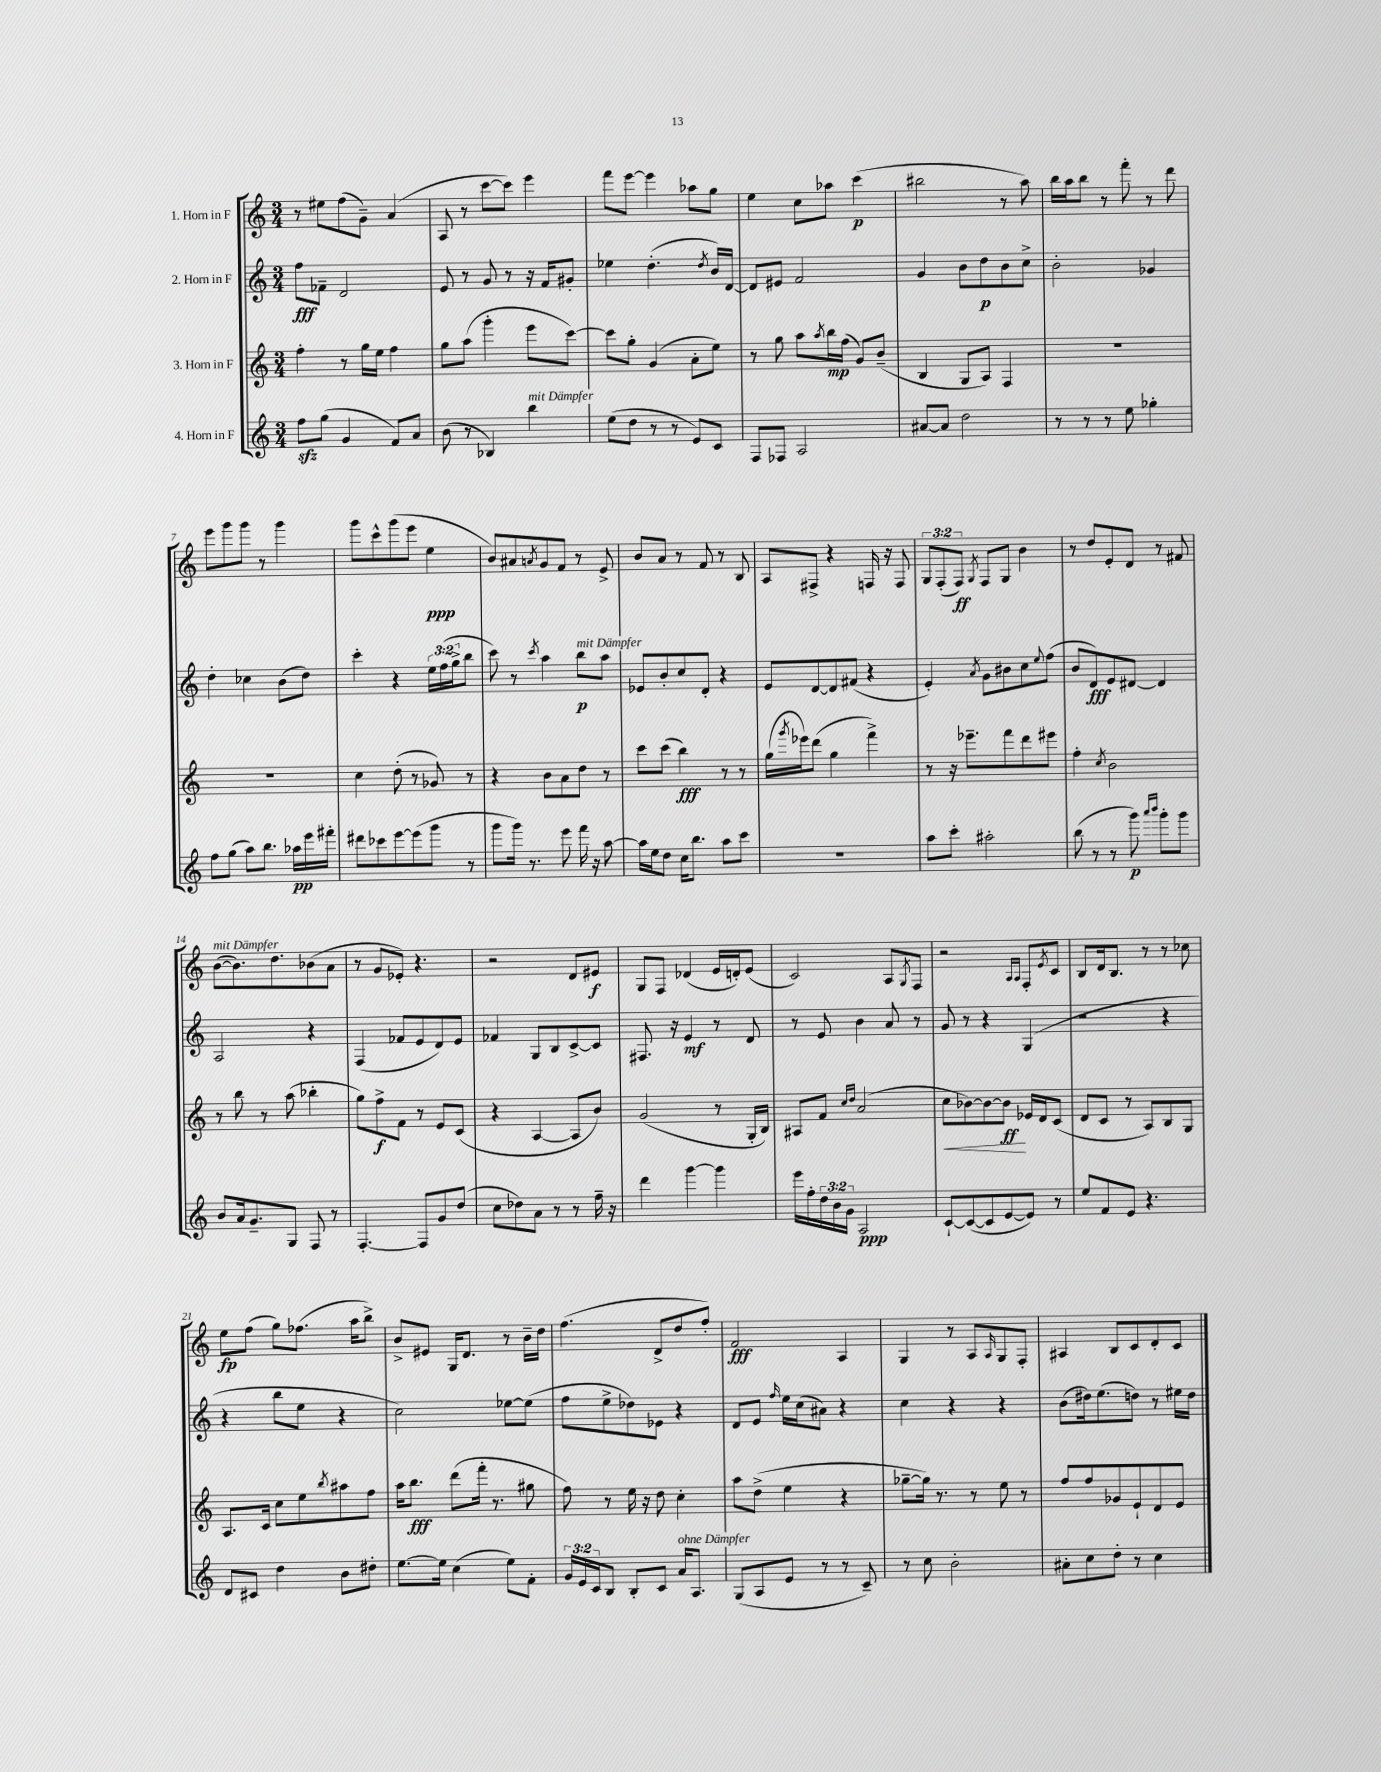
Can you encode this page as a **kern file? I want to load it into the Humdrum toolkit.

**kern	**dynam	**kern	**dynam	**kern	**dynam	**kern	**dynam
*part4	*part4	*part3	*part3	*part2	*part2	*part1	*part1
*staff4	*staff4	*staff3	*staff3	*staff2	*staff2	*staff1	*staff1
*I"4. Horn in F	*	*I"3. Horn in F	*	*I"2. Horn in F	*	*I"1. Horn in F	*
*clefG2	*	*clefG2	*	*clefG2	*	*clefG2	*
*k[]	*	*k[]	*	*k[]	*	*k[]	*
*M3/4	*	*M3/4	*	*M3/4	*	*M3/4	*
=1	=1	=1	=1	=1	=1	=1	=1
8ffzz\L	.	4ff'\	.	8ff\L	fff	8r	.
(8gg\J	.	.	.	8f-X~\J	.	8ee#X\L	.
4g/	.	8r	.	2d/	.	(8ff\	.
.	.	16gg\LL	.	.	.	8g~\J)	.
.	.	16ee\JJ	.	.	.	.	.
8f/L)	.	4ff\	.	.	.	(4a/	.
8a/J	.	.	.	.	.	.	.
=2	=2	=2	=2	=2	=2	=2	=2
(8b\	.	8gg\L	.	8e/	.	8A/	.
8r	.	(8aa\J	.	8r	.	8r	.
4B-X/)	.	4ggg'\	.	8g/	.	[8ccc\L	.
.	.	.	.	8r	.	8ccc\J])	.
!LO:TX:a:i:t=mit Dämpfer	!	!	!	!	!	!	!
4bb\	.	8eee\L	.	16r	.	4eee\	.
.	.	.	.	16f/KL	.	.	.
.	.	[8ccc\J)	.	8g#X'/J	.	.	.
=3	=3	=3	=3	=3	=3	=3	=3
(8ee\L	.	8ccc\L]	.	4ee-X\	.	8fff\L	.
8dd\J	.	8gg'\J	.	.	.	[8eee\J	.
8r	.	(4g/	.	(4.dd'\	.	4eee\]	.
8r	.	.	.	.	.	.	.
8e/L)	.	8a'\L	.	.	.	8aa-X\L	.
.	.	.	.	8qdd/	.	.	.
8c/J	.	8ee\J)	.	16b/LL)	.	8gg\J	.
.	.	.	.	[16d/JJ	.	.	.
=4	=4	=4	=4	=4	=4	=4	=4
8F/L	.	8r	.	8d/L]	.	4ee\	.
8F-X/J	.	8gg\	.	8e#X/J	.	.	.
2A/	.	8aa\L	.	2f/	.	8cc\L	.
.	.	8qaa/	.	.	.	.	.
.	.	16bb\L	mp	.	.	8aa-X\J	.
.	.	(16ff\JJ	.	.	.	.	.
.	.	8g/L)	.	.	.	(4ccc\	p
.	.	(8b~/J	.	.	.	.	.
=5	=5	=5	=5	=5	=5	=5	=5
[8a#X/L	.	4B/	.	4g/	.	2bb#X\	.
8a#/J]	.	.	.	.	.	.	.
2dd\	.	8G/L	.	8b\L	.	.	.
.	.	8A/J)	.	8dd\	p	.	.
.	.	4F/	.	8b\	.	8r	.
.	.	.	.	8cc^\J	.	8aa\)	.
=6	=6	=6	=6	=6	=6	=6	=6
8r	.	2.r	.	2b'\	.	16bb\LL	.
.	.	.	.	.	.	16aa\J	.
8r	.	.	.	.	.	8bb\J	.
8r	.	.	.	.	.	8r	.
8ee\	.	.	.	.	.	8fff'\	.
4gg-X'\	.	.	.	4g-X/	.	8r	.
.	.	.	.	.	.	8ddd\	.
!!LO:LB:g=z
=7	=7	=7	=7	=7	=7	=7	=7
8ff\L	.	2.r	.	4dd'\	.	8eee\L	.
(8gg\J	.	.	.	.	.	8ggg\	.
8aa\L)	.	.	.	4cc-X\	.	8ggg\J	.
8.bb\J	.	.	.	.	.	8r	.
.	.	.	.	(8b\L	.	4ggg\	.
16aa-X\LL	pp	.	.	.	.	.	.
16eee\	.	.	.	8dd\J)	.	.	.
16fff#X'\JJ	.	.	.	.	.	.	.
=8	=8	=8	=8	=8	=8	=8	=8
8ddd#X\L	.	4cc\	.	4ccc'\	.	8ggg\L	.
8ccc-X\	.	.	.	.	.	8ccc^^\	.
[8eee\	.	(8dd'\	.	4r	.	(8ggg\	.
(8eee\]	.	8r	.	.	.	8eee\J	.
8ggg\J	.	8g-X/)	.	24ee\LL	.	4ee\	ppp
.	.	.	.	(24ff\	.	.	.
.	.	.	.	24gg^\J	.	.	.
8r	.	8r	.	8bb\J	.	.	.
=9	=9	=9	=9	=9	=9	=9	=9
8ggg\L	.	4r	.	8ccc\)	.	8b/L)	.
16ggg\Jk)	.	.	.	8r	.	8a#X/	.
8.r	.	.	.	.	.	.	.
.	.	.	.	8qccc/	.	8qan/	.
.	.	8b\L	.	4aa\	.	8g/	.
8eee\	.	8a\	.	.	.	8f/J	.
!	!	!	!	!LO:TX:a:i:t=mit Dämpfer	!	!	!
16fff\	.	8dd\J	.	8bb\L	p	8r	.
16r	.	.	.	.	.	.	.
[8aa\	.	8r	.	8aa\J	.	8e^/	.
=10	=10	=10	=10	=10	=10	=10	=10
16aa\LL]	.	8ccc\L	.	8e-X/L	.	8b/L	.
16ee\J	.	.	.	.	.	.	.
8dd\J	.	(8ccc\J	.	8b'/	.	8a/J	.
16cc\KL	.	4bb\)	fff	8cc/	.	8r	.
8.bb\J	.	.	.	.	.	.	.
.	.	.	.	8d'/J	.	8f/	.
8aa\L	.	8r	.	4r	.	8r	.
8ccc\J	.	8r	.	.	.	8B/	.
=11	=11	=11	=11	=11	=11	=11	=11
2.r	.	(16gg\LL	.	8e/L	.	8A/L	.
.	.	8qggg/	.	.	.	.	.
.	.	16eee-X\J)	.	.	.	.	.
.	.	(8ddd\J	.	[8d/	.	8F#X^/J	.
.	.	4gg\	.	8d/]	.	4r	.
.	.	.	.	(8f#X/J	.	.	.
.	.	4fff^\)	.	4r	.	16Fn/	.
.	.	.	.	.	.	16r	.
.	.	.	.	.	.	8F/	.
=12	=12	=12	=12	=12	=12	=12	=12
8aa\L	.	8r	.	4e'/)	.	12G/L	.
.	.	.	.	.	.	(12F'/	.
8ccc'\J	.	16r	.	.	.	.	.
.	.	.	.	.	.	12F/J)	ff
.	.	8.eee-X~\L	.	.	.	.	.
.	.	.	.	8qa/	.	8qG/	.
2aa#X'\	.	.	.	8g\L	.	8F/L	.
.	.	8fff\	.	8b#X\	.	8G/J	.
.	.	8ddd\	.	8cc\	.	4b\	.
.	.	.	.	8qqee/	.	.	.
.	.	8eee#X\J	.	(8ff\J	.	.	.
=13	=13	=13	=13	=13	=13	=13	=13
(8bb\	.	4ff'\	.	8b/L	.	8r	.
8r	.	.	.	8d/)	fff	8dd/L	.
.	.	8qcc/	.	.	.	.	.
8r	.	2b\	.	8e/	.	8e'/	.
8ggg\)	p	.	.	[8d#X/J	.	8d/J	.
16qqaaa/LL	.	.	.	.	.	.	.
16qqbbb/JJ	.	.	.	.	.	.	.
8ggg'\L	.	.	.	4d#/]	.	8r	.
8ggg\J	.	.	.	.	.	8f#X/	.
!!LO:LB:g=z
=14	=14	=14	=14	=14	=14	=14	=14
!	!	!	!	!	!	!LO:TX:a:i:t=mit Dämpfer	!
8b/L	.	8r	.	2A/	.	([8b\L	.
16a/k	.	8bb\	.	.	.	8.b\])	.
8.g~/	.	.	.	.	.	.	.
.	.	8r	.	.	.	.	.
.	.	.	.	.	.	8.dd\	.
8G/J	.	(8aa\	.	.	.	.	.
8F/	.	4bb-X'\	.	4r	.	(8b-X\	.
8r	.	.	.	.	.	8a\J	.
=15	=15	=15	=15	=15	=15	=15	=15
[4.F'/	.	8gg\L)	.	(4F/	.	8r	.
.	.	8ff^\	f	.	.	8g/L	.
.	.	8f\J	.	8f-X/L	.	8e-X'/J)	.
8F/L]	.	8r	.	8e/	.	4.r	.
8g/	.	8e/L	.	8d/)	.	.	.
(8dd/J	.	(8c/J	.	8e/J	.	.	.
=16	=16	=16	=16	=16	=16	=16	=16
8cc\L	.	4r	.	4f-X/	.	2r	.
8dd-X\)	.	.	.	.	.	.	.
8a\J	.	[4A/	.	8G/L	.	.	.
8r	.	.	.	8B/	.	.	.
8r	.	8A/L]	.	[8c^/	.	8d/L	.
16ff~\	.	8b/J)	.	8c/J]	.	8e#X/J	f
16r	.	.	.	.	.	.	.
=17	=17	=17	=17	=17	=17	=17	=17
4ddd\	.	(2g/	.	8.F#X/	.	8G/L	.
.	.	.	.	.	.	8F/J	.
.	.	.	.	16r	.	.	.
[4ggg\	.	.	.	4e/	mf	(4d-X/	.
4ggg\]	.	8r	.	8r	.	16e/LL	.
.	.	.	.	.	.	16dn'/J)	.
.	.	16G'/LL	.	8d/	.	(8e/J	.
.	.	16B/JJ)	.	.	.	.	.
=18	=18	=18	=18	=18	=18	=18	=18
16eee\LL	.	8A#X/L	.	8r	.	2c/)	.
16ff'\	.	.	.	.	.	.	.
24dd\	.	8f/J	.	8e/	.	.	.
24b\	.	.	.	.	.	.	.
24g\JJ	.	.	.	.	.	.	.
.	.	16qqcc/LL	.	.	.	.	.
.	.	16qqdd/JJ	.	.	.	.	.
2A/	ppp	(2a/	.	4b\	.	.	.
.	.	.	.	8a/	.	8A/L	.
.	.	.	.	.	.	8qG/	.
.	.	.	.	8r	.	8F/J	.
=19	=19	=19	=19	=19	=19	=19	=19
!	!	!	!LO:HP:b	!	!	!	!
[8c`/L	.	8cc\L	<	8g/	.	2r	.
(8c/_	.	[8b-X\)	.	8r	.	.	.
8c/]	.	8b-\_	.	4r	.	.	.
[8e/	.	8b-\J]	ff	.	.	.	.
.	.	.	.	.	.	16qqA/LL	.
.	.	.	.	.	.	16qqA/JJ	.
8e/J])	.	16e-X/LL	[	(4G/	.	8F'/L	.
.	.	16d/J	.	.	.	.	.
.	.	.	.	.	.	8qe/	.
8r	.	(8c/J	.	.	.	8c/J	.
=20	=20	=20	=20	=20	=20	=20	=20
8ee/L	.	8d/L	.	2r	.	8B/L	.
8f/	.	8c/J	.	.	.	16d/k	.
.	.	.	.	.	.	8.B/J	.
8e/J	.	8r	.	.	.	.	.
4.r	.	8A/L)	.	.	.	8r	.
.	.	8B/	.	4r	.	8r	.
.	.	8G/J	.	.	.	8cc-X\	.
!!LO:LB:g=z
=21	=21	=21	=21	=21	=21	=21	=21
8d/L	.	8.A/L	.	4r	.	8ee\L	fp
8c#X/J	.	.	.	.	.	(8ff\J	.
.	.	16c/Jk	.	.	.	.	.
4dd\	.	8cc\L	.	8bb\L	.	8gg\L)	.
.	.	8ee\	.	8ee\J	.	(8.ff-X\J	.
.	.	8qbb/	.	.	.	.	.
8b\L	.	8aa#X\	.	4r	.	.	.
.	.	.	.	.	.	16aa\KL	.
8dd#X'\J	.	8ff\J	.	.	.	8bb^\J)	.
=22	=22	=22	=22	=22	=22	=22	=22
[8.ee\L	.	16aa\KL	.	2cc\)	.	8b^/L	.
.	.	8.bb\J	fff	.	.	.	.
.	.	.	.	.	.	8e#X/J	.
16ee\Jk]	.	.	.	.	.	.	.
(4cc\	.	(8ddd\L	.	.	.	16G/KL	.
.	.	.	.	.	.	8.d/J	.
.	.	16fff'\Jk	.	.	.	.	.
.	.	8.r	.	.	.	.	.
8ee\L)	.	.	.	[8ee-X\L	.	8r	.
8f'\J	.	8gg#X\	.	(8ee-\J]	.	16b~\LL	.
.	.	.	.	.	.	16dd\JJ	.
=23	=23	=23	=23	=23	=23	=23	=23
24g/LL	.	8ff\)	.	8ff\L	.	(4.ff\	.
24e/	.	.	.	.	.	.	.
24c/J	.	.	.	.	.	.	.
8B/J	.	8r	.	8ee^\	.	.	.
8B'/L	.	16ee\	.	8dd-X\)	.	.	.
.	.	16r	.	.	.	.	.
8c/J	.	8dd\	.	8e-X\J	.	8d^/L	.
!LO:TX:a:i:t=ohne Dämpfer	!	!	!	!	!	!	!
16a/KL	.	4cc'\	.	4r	.	8dd/	.
8.A/J	.	.	.	.	.	.	.
.	.	.	.	.	.	8ff'/J)	.
=24	=24	=24	=24	=24	=24	=24	=24
(8G/L	.	8aa\L	.	8d/L	.	2f/	fff
8A/	.	(8dd^\J	.	8e/J	.	.	.
.	.	.	.	16qqff/	.	.	.
8e/J	.	4ee\	.	16ee\LL	.	.	.
.	.	.	.	(16cc\J	.	.	.
8r	.	.	.	8a#X\J)	.	.	.
8r	.	4r	.	4r	.	4A/	.
8c~/)	.	.	.	.	.	.	.
=25	=25	=25	=25	=25	=25	=25	=25
8r	.	[8gg-X~\L	.	4cc\	.	4G/	.
8cc\	.	16gg-\Jk])	.	.	.	.	.
.	.	8.r	.	.	.	.	.
2b'\	.	.	.	4r	.	8r	.
.	.	8r	.	.	.	8A/L	.
.	.	.	.	.	.	16qqA/	.
.	.	8ee\	.	4r	.	8G/	.
.	.	8r	.	.	.	8F'/J	.
=26	=26	=26	=26	=26	=26	=26	=26
8a#X'\L	.	8ff/L	.	(8b\L	.	4A#X/	.
8cc\	.	8ff/	.	16dd#X\k)	.	.	.
.	.	.	.	(8.ee\	.	.	.
8dd'\J	.	8g-X/	.	.	.	8B/L	.
8r	.	8e`/	.	8ddn\J)	.	8c/	.
4cc\	.	8d/	.	8r	.	8d'/	.
.	.	8e/J	.	16ee#X\LL	.	8c/J	.
.	.	.	.	16dd\JJ	.	.	.
==	==	==	==	==	==	==	==
*-	*-	*-	*-	*-	*-	*-	*-
